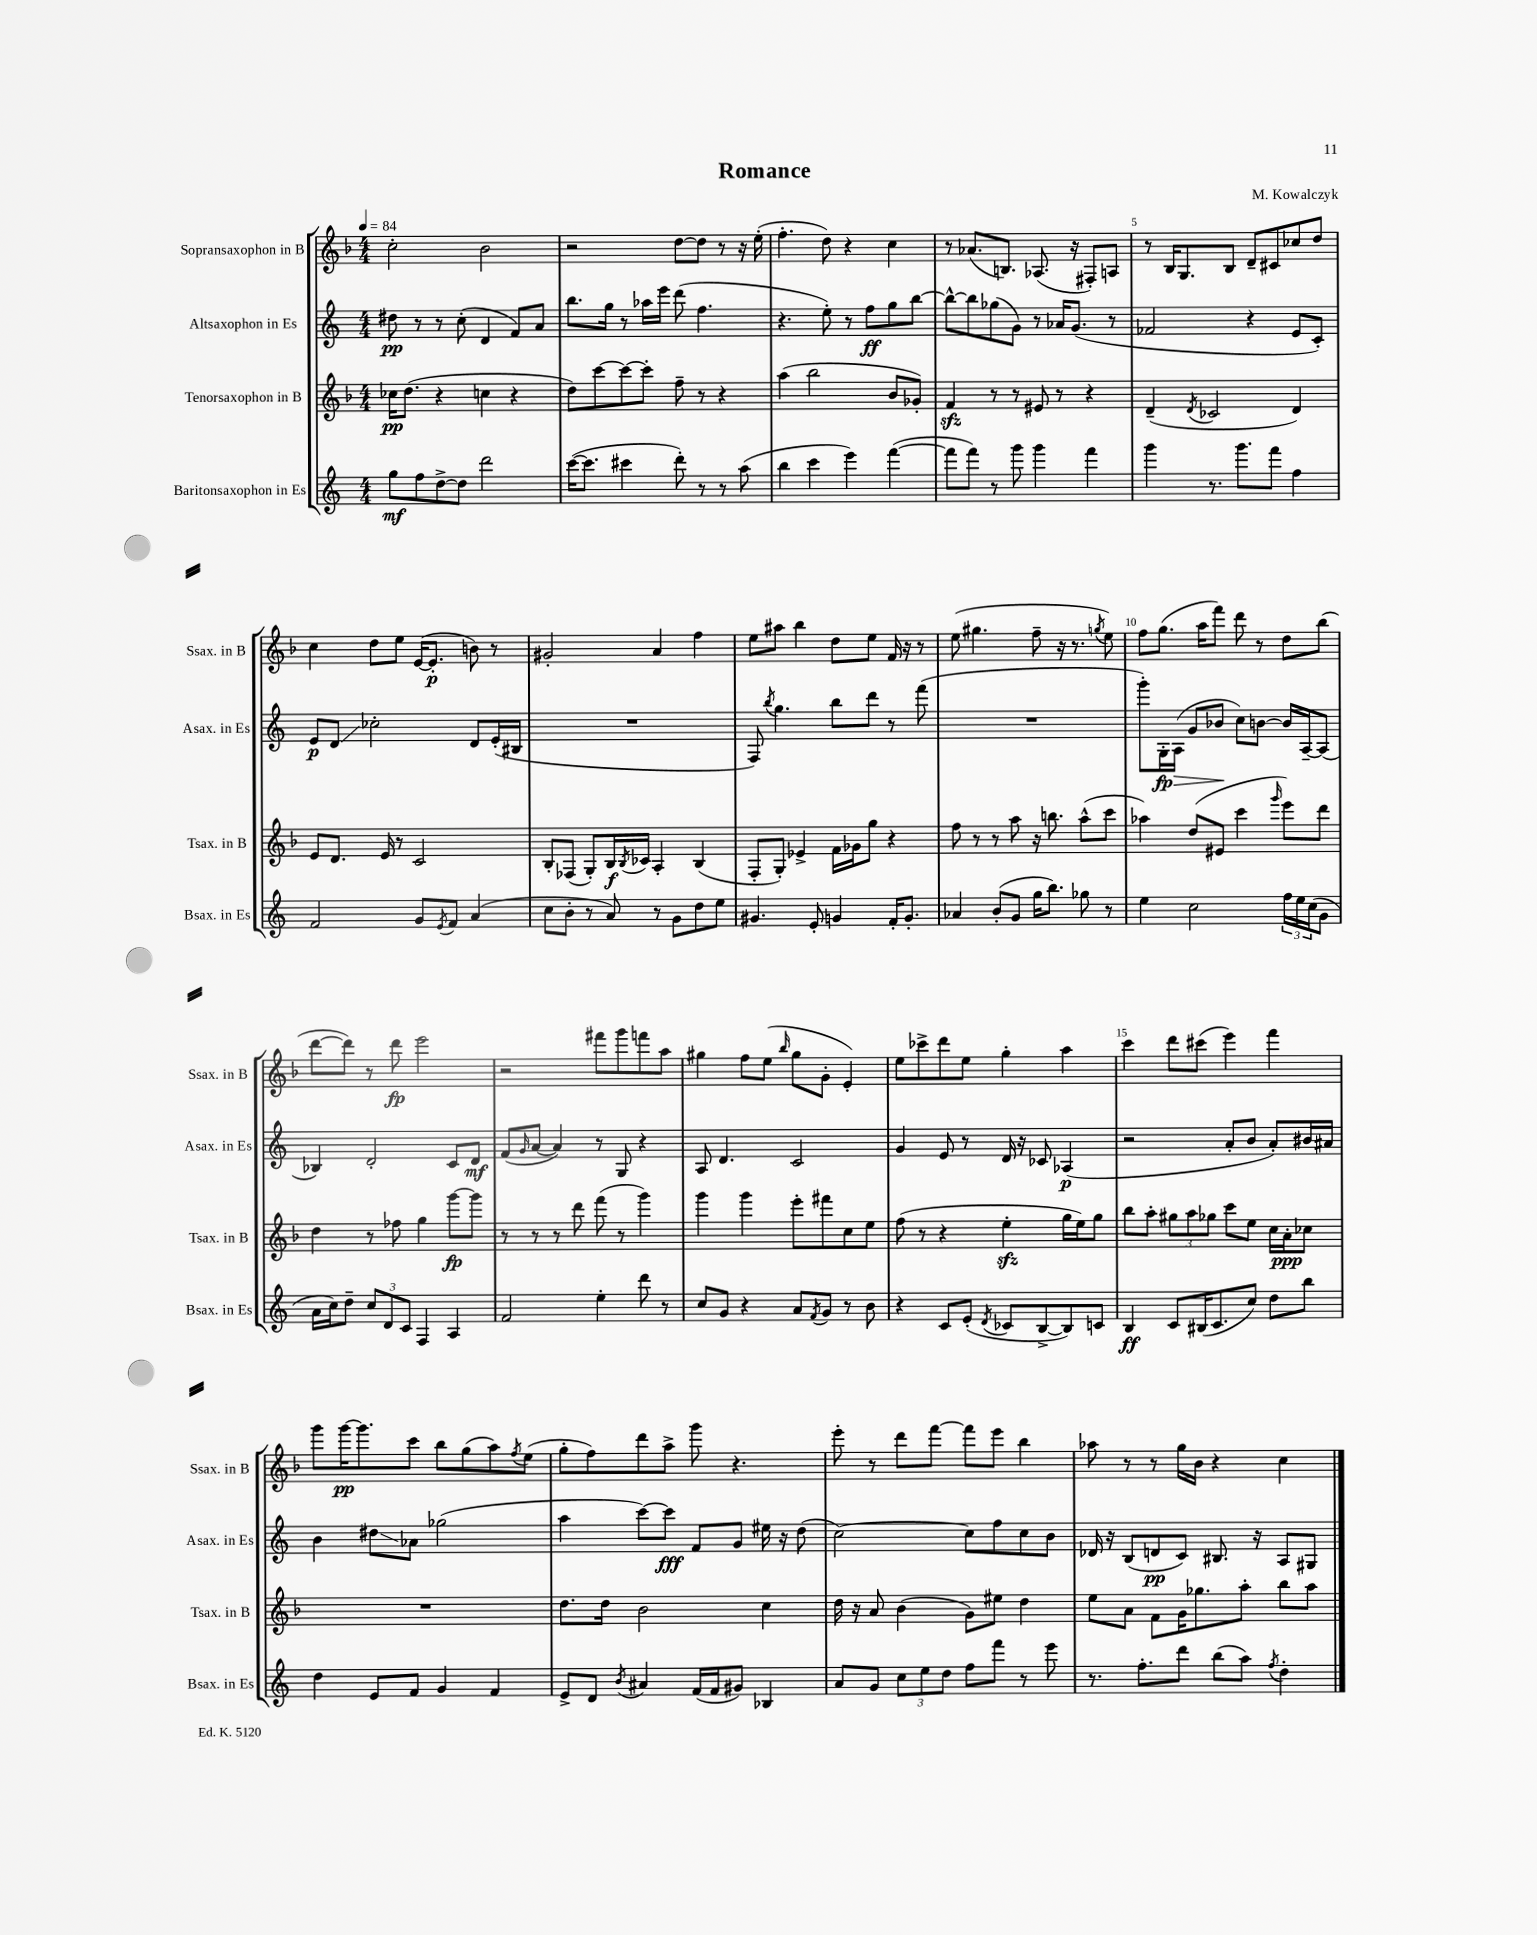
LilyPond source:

\header { title = "Romance" composer = "M. Kowalczyk" }
<<
\new StaffGroup <<
\new Staff = "s0" \with { instrumentName = "Sopransaxophon in B" shortInstrumentName = "Ssax. in B" } {
    \clef treble \key f \major \numericTimeSignature \time 4/4 \tempo 4 = 84
    c''2-. bes'2 |
    r2 d''8~ d''8 r8 r16 e''16-.( |
    f''4.-. d''8) r4 c''4 |
    r8 aes'8.( b8.) aes8.( r16 fis8-.) a8 |
    r8 bes16 g8. bes8 d'8-- cis'8 ces''8 d''8 |
    c''4 d''8 e''8 e'16~( e'8.-.\p b'8) r8 |
    gis'2-. a'4 f''4 |
    e''8 ais''8 bes''4 d''8 e''8 f'16 r16 r8 |
    e''8( gis''4. f''8-- r16 r8. \acciaccatura { g''8 } e''8) |
    f''8 g''8.( a''16 f'''8) d'''8 r8 d''8 bes''8( |
    d'''8~ d'''8) r8 d'''8\fp e'''2 |
    r2 fis'''8 g'''8 f'''8 a''8 |
    gis''4 f''8 e''8( \grace { bes''16 } gis''8 g'8-. e'4-.) |
    e''8 ces'''8-> d'''8 e''8 g''4-. a''4 |
    c'''4 d'''8 cis'''8( e'''4) f'''4 |
    g'''8 g'''16~\pp g'''8. c'''8 bes''8 g''8( a''8) \acciaccatura { f''8 } e''8( |
    g''8-. f''8) d'''8 a''8-> g'''8 r4. |
    e'''8-. r8 d'''8 f'''8~ f'''8 e'''8 bes''4 |
    aes''8 r8 r8 g''16 bes'16 r4 c''4 \bar "|." |
}
\new Staff = "s1" \with { instrumentName = "Altsaxophon in Es" shortInstrumentName = "Asax. in Es" } {
    \clef treble \key c \major \numericTimeSignature \time 4/4
    dis''8\pp r8 r8 c''8-.( d'4 f'8) a'8 |
    b''8. g''16 r8 aes''16 e'''16 d'''8( f''4. |
    r4. e''8-.) r8 f''8\ff g''8 b''8~ |
    b''8~-^ b''8 ges''8( g'8) r8 aes'16 g'8.( r8 |
    fes'2 r4 e'8 c'8-.) |
    e'8\p d'8\glissando ces''2-. d'8 e'16-.( bis16 |
    R1 |
    f8) \acciaccatura { b''8 } g''4. b''8 d'''8 r8 f'''8( |
    R1 |
    g'''8-.) g16-.\fp a16\>( g'8 bes'8\! c''8) b'8~ b'16 a16~-- a8( |
    bes4) d'2-. c'8 d'8\mf |
    f'8( \grace { g'16 } a'8~ a'4) r8 g8 r4 |
    a8 d'4. c'2 |
    g'4 e'8 r8 d'16 r16 ces'8 aes4\p( |
    r2 a'8-. b'8 a'8-.) bis'16 ais'16 |
    b'4 dis''8\glissando aes'8 ges''2( |
    a''4 c'''8~) c'''8\fff f'8 g'8 eis''16 r16 d''8( |
    c''2~) c''8 f''8 c''8 b'8 |
    des'16 r16 b8( d'8\pp c'8) bis8. r16 a8 gis8 \bar "|." |
}
\new Staff = "s2" \with { instrumentName = "Tenorsaxophon in B" shortInstrumentName = "Tsax. in B" } {
    \clef treble \key f \major \numericTimeSignature \time 4/4
    ces''16\pp d''8.( r4 c''4 r4 |
    d''8) c'''8~ c'''8~ c'''8-. f''8-- r8 r4 |
    a''4( bes''2 bes'8 ges'8-.) |
    f'4\sfz r8 r8 eis'8 r8 r4 |
    d'4--( \acciaccatura { d'8 } ces'2 d'4) |
    e'8 d'8. e'16 r8 c'2 |
    bes8-. fes8( g8-.) bes16\f \acciaccatura { bes8 } ces'16 a4-. bes4( |
    f8-. g8-.) ees'4-> f'16 ges'16 g''8 r4 |
    f''8 r8 r8 a''8 r16 b''8. a''8-^( c'''8 |
    aes''4) d''8( eis'8 c'''4 \grace { g'''16 } e'''8) d'''8 |
    d''4 r8 fes''8 g''4 g'''8~\fp g'''8 |
    r8 r8 r8 d'''8 f'''8( r8 g'''4) |
    g'''4 g'''4 e'''8-. fis'''8 c''8 e''8 |
    f''8( r8 r4 e''4-.\sfz g''16 e''16) g''8 |
    bes''8 a''8-. \tuplet 3/2 { gis''8 a''8 ges''8 } c'''8 e''8 c''16 a'16-.\ppp ces''8 |
    R1 |
    d''8. d''16 bes'2 c''4 |
    d''16 r16 a'8 bes'4( g'8) eis''8 d''4 |
    e''8 a'8 f'8 g'16 ges''8. a''8-. bes''8 a''8 \bar "|." |
}
\new Staff = "s3" \with { instrumentName = "Baritonsaxophon in Es" shortInstrumentName = "Bsax. in Es" } {
    \clef treble \key c \major \numericTimeSignature \time 4/4
    g''8\mf f''8 d''8~-> d''8 d'''2 |
    c'''16~( c'''8. cis'''4 d'''8-.) r8 r8 a''8( |
    b''4 c'''4 e'''4) f'''4~( |
    f'''8 f'''8) r8 g'''8 g'''4 f'''4 |
    g'''4 r8. g'''8. f'''8 f''4 |
    f'2 g'8 \acciaccatura { e'8 } f'8 a'4( |
    c''8 b'8-. r8 a'8) r8 g'8 d''8 e''8 |
    gis'4. e'8-. g'4 f'16-. g'8.-. |
    aes'4 b'8-.( g'8 g''16 b''8.) ges''8 r8 |
    e''4 c''2 \tuplet 3/2 { f''16 e''16 c''16( } g'8 |
    a'16 c''16) d''8-- \tuplet 3/2 { c''8 d'8 c'8 } f4 a4 |
    f'2 e''4-. d'''8 r8 |
    c''8 g'8 r4 a'8 \acciaccatura { f'8 } g'8 r8 b'8 |
    r4 c'8 e'8-.( \acciaccatura { d'8 } ces'8 b8~-> b8) c'8 |
    b4\ff c'8 bis16( c'8. c''8) d''8 b''8 |
    d''4 e'8 f'8 g'4 f'4 |
    e'8-> d'8 \acciaccatura { b'8 } ais'4 f'16( f'16 gis'8) bes4 |
    a'8 g'8 \tuplet 3/2 { c''8 e''8 d''8 } f''8 f'''8 r8 e'''8 |
    r8. f''8.-. d'''8 b''8( a''8) \acciaccatura { f''8 } d''4-. \bar "|." |
}
>>
>>
\layout { \context { \Score \override BarNumber.break-visibility = ##(#f #t #t) barNumberVisibility = #(every-nth-bar-number-visible 5) } }
